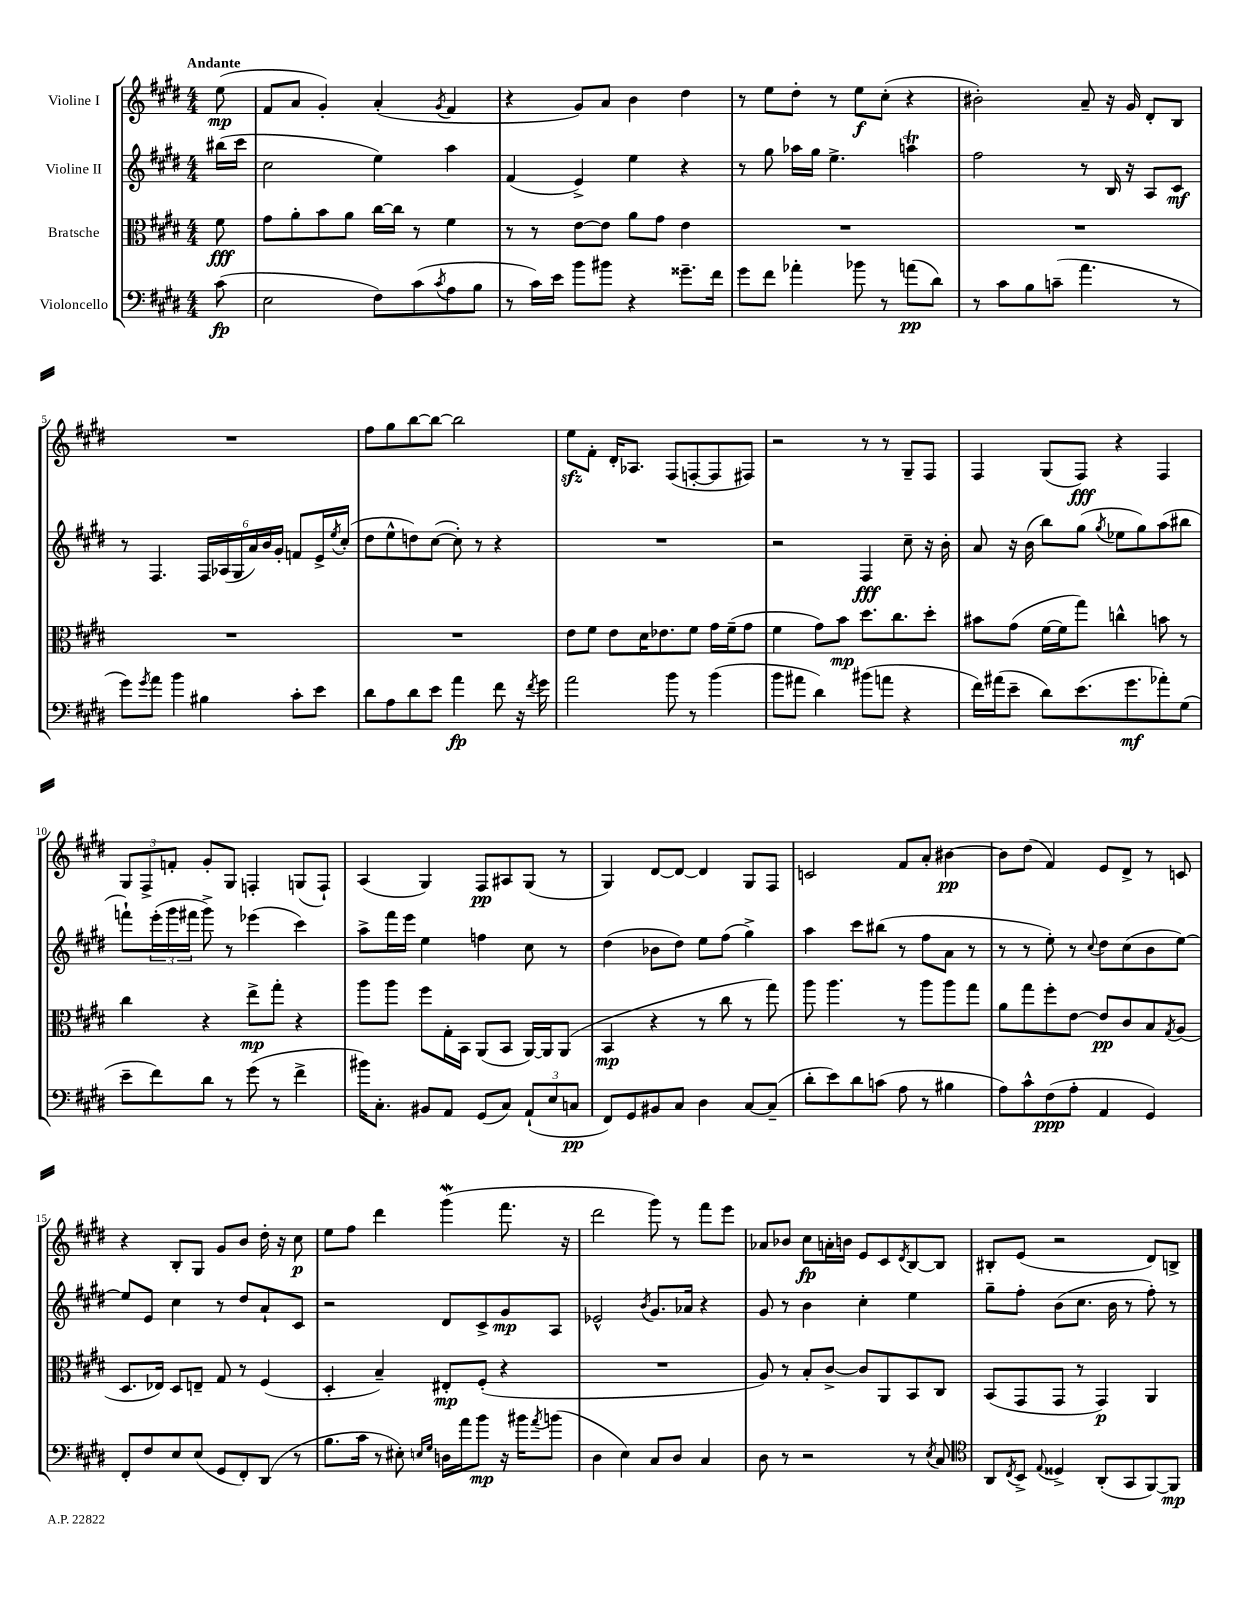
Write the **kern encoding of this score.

**kern	**kern	**kern	**kern
*staff4	*staff3	*staff2	*staff1
*clefF4	*clefC3	*clefG2	*clefG2
*k[f#c#g#d#]	*k[f#c#g#d#]	*k[f#c#g#d#]	*k[f#c#g#d#]
*M4/4	*M4/4	*M4/4	*M4/4
(8c#\	8f#\	(16bb#\LL	(8ee\
.	.	16ccc#\JJ	.
=	=	=	=
2E\	8g#\L	2cc#\	8f#/L
.	8a'\	.	8a/J
.	8b\	.	4g#'/)
.	8a\J	.	.
8F#\L)	[16cc#\LL	4ee\)	(4a'/
.	16cc#\]JJ	.	.
(8c#\	8r	.	.
8qc#/	.	.	8qg#/
8A\	4f#\	4aa\	4f#/
8B\J	.	.	.
=	=	=	=
8r	8r	(4f#/	4r
16c#\LL)	8r	.	.
16e\JJ	.	.	.
8b\L	[8e\L	4e^/)	8g#/L)
8b#\J	8e\]J	.	8a/J
4r	8a\L	4ee\	4b\
.	8g#\J	.	.
8.g##~\L	4e\	4r	4dd#\
16f#\Jk	.	.	.
=	=	=	=
8g#\L	1r	8r	8r
8f#\J	.	8gg#\	8ee\L
4a-'\	.	16aa-\LL	8dd#'\J
.	.	16gg#\JJ	.
.	.	4.ee^\	8r
8b-\	.	.	8ee\L
8r	.	.	(8cc#'\J
(8a\L	.	4aa\	4r
8d#\J)	.	.	.
=	=	=	=
8r	1r	2ff#\	2b#'\)
8c#\L	.	.	.
8B\	.	.	.
(8c~\J	.	.	.
4.a\	.	8r	8a~/
.	.	16B/	16r
.	.	16r	16g#/
.	.	8A/L	8d#'/L
8r	.	8c#/J	8B/J
=	=	=	=
8g#\L)	1r	8r	1r
8qg#/	.	.	.
8a\J	.	4.F#/	.
4b\	.	.	.
4B#\	.	24F#/LL	.
.	.	(24A-/	.
.	.	24G#/	.
.	.	24a/)	.
.	.	24b/	.
.	.	24g#'/JJ	.
8c#'\L	.	8f/L	.
8e\J	.	16e^/L	.
.	.	8qee/	.
.	.	(16cc#'/JJ	.
=	=	=	=
8d#\L	1r	8dd#\L	8ff#\L
8A\	.	8ee^^\	8gg#\
8d#\	.	8dd\)	[8bb\
8e\J	.	([8cc#\J	8bb\_J
4a\	.	8cc#'\])	2bb\]
.	.	8r	.
8f#\	.	4r	.
16r	.	.	.
8qf#/	.	.	.
16g#\	.	.	.
=	=	=	=
2a\	8e\L	1r	8ee\L
.	8f#\J	.	8f#'\J
.	8e\L	.	16d#'/LK
.	.	.	8.A-/J
.	16d#\K	.	.
.	8.e-\	.	.
8b\	.	.	(8F#/L
8r	8f#\J	.	[8F'/
(4b\	16g#\LL	.	8F/]
.	(16f#~\J	.	.
.	8g#\J	.	8F#/J)
=	=	=	=
8b\L	4f#\	2r	2r
8a#\J	.	.	.
4d#\)	8g#\L)	.	.
.	8b\J	.	.
(8b#\L	8.dd#\L	4F#/	8r
8a\J	.	.	8r
.	8.cc#\	.	.
4r	.	8cc#~\	8G#~/L
.	8dd#'\J	16r	8F#/J
.	.	16b'\	.
=	=	=	=
16f#\LL)	8b#\L	8a/	4F#/
(16a#\J	.	.	.
8e~\J	(8g#\J	16r	.
.	.	(16b\	.
8d#\L)	[16f#\LL	8bb\L)	(8G#/L
.	16f#\]J	.	.
(8.e\	8gg#\J)	(8gg#\J	8F#/J)
.	.	8qgg#/	.
.	4cc^^\	8ee-\L	4r
8.g#\	.	.	.
.	.	8gg#\)	.
8a-'\)	8b\	(8aa\	4F#/
(8G#\J	8r	8bb#\J	.
=	=	=	=
8e~\L	4cc#\	8fff`\L)	12G#/L
.	.	.	12F#^/
8f#\)	.	(24eee'\L	.
.	.	24ggg#\	12f'/J
.	.	24fff#\JJ	.
8d#\J	4r	8ggg#^\)	8g#'/L
8r	.	8r	8G#/J
(8g#\	8ee^\L	(4eee-\	4F'/
8r	8gg#'\J	.	.
4f#^\	4r	4ccc#\)	(8G/L
.	.	.	8F`/J)
=	=	=	=
16b#\LK)	8aa\L	8aa^\L	(4A/
8.C#'\J	.	.	.
.	8aa\J	16fff#\L	.
.	.	16eee\JJ	.
8BB#/L	8ff#\L	4ee\	4G#/)
8AA/J	16G#'\L	.	.
.	16BB\JJ	.	.
(8GG#/L	(8AA/L	4ff\	8F#/L
8C#/J)	8BB/J	.	8A#/
(12AA`/L	[16AA/LL)	8cc#\	(8G#/J
.	16AA/]J	.	.
12E/	.	.	.
.	(8AA/J	8r	8r
12C/J	.	.	.
=	=	=	=
8FF#/L)	4BB/	(4dd#\	4G#/)
8GG#/	.	.	.
8BB#/	4r	8b-\L	[8d#/L
8C#/J	.	8dd#\J)	8d#/_J
4D#\	8r	8ee\L	4d#/]
.	8cc#\	(8ff#\J	.
[8C#/L	8r	4gg#^\)	8G#/L
(8C#~/]J	8gg#\)	.	8F#/J
=	=	=	=
8d#'\L	8aa\	4aa\	2c/
8e\)	4.aa\	.	.
8d#\	.	8ccc#\L	.
(8c\J	.	(8bb#\J	.
8A\	8r	8r	8f#/L
8r	8aa\L	8ff#\L	8a'/J
4B#\	8aa\	8a\J	[4b#\
.	8gg#\J	8r	.
=	=	=	=
8A\L)	8a\L	8r	8b#\]L
8c#^^\	8gg#\	8r	(8dd#\J
(8F#\	8ff#'\	8ee'\)	4f#/)
8A'\J	[8e\J	8r	.
.	.	8qqcc#/	.
4AA/	8e/]L	8dd#\L	8e/L
.	8c#/	(8cc#\	8d#^/J
4GG#/)	8B/	8b\	8r
.	8qG#/	.	.
.	(8A/J	[8ee\J)	8c/
=	=	=	=
8FF#'/L	8.D#/L	8ee/]L	4r
8F#/	.	8e/J	.
.	16E-/Jk)	.	.
8E/	8D#/L	4cc#\	8B'/L
(8E/J	8E~/J	.	8G#/J
8GG#/L	8G#/	8r	8g#/L
8FF#'/)	8r	8dd#/L	8b/J
(8DD#/J	(4F#/	8a`/	16dd#'\
.	.	.	16r
8r	.	8c#/J	8cc#\
=	=	=	=
8.B\L	4D#'/	2r	8ee\L
.	.	.	8ff#\J
16c#\Jk	.	.	.
8r	4B~/)	.	4ddd#\
8E#'\)	.	.	.
16qqE/LL	.	.	.
16qqG#/JJ	.	.	.
16D\LL	8E#'/L	8d#/L	(4ggg#\
16a\J	.	.	.
8b\J	(8F#'/J	8c#^/	.
16r	4r	8g#/	8.fff#\
16b#\LK	.	.	.
8qa/	.	.	.
(8b\J	.	8A/J	.
.	.	.	16r
=	=	=	=
4D#\	1r	2e-^^/	2ddd#\
4E\)	.	.	.
.	.	8qb/	.
8C#/L	.	8.g#/L	8ggg#\)
8D#/J	.	.	8r
.	.	16a-/Jk	.
4C#/	.	4r	8fff#\L
.	.	.	8eee\J
=	=	=	=
8D#\	8A/)	8g#/	8a-/L
8r	8r	8r	8b-/J
2r	8B'/L	4b\	8cc#\L
.	[8c#^/J	.	16a'\L
.	.	.	16b\JJ
.	8c#/]L	4cc#'\	8e/L
.	8AA/	.	8c#/
.	.	.	8qd#/
8r	8BB/	4ee\	[8B/
8qE/	.	.	.
8C#/	8C#/J	.	8B/]J
=	=	=	=
*clefC4	*	*	*
8AA/L	(8BB/L	8gg#~\L	8B#'/L
8qC#/	.	.	.
8BB^/J	8GG#/	8ff#'\J	(8e/J
8qqE/	.	.	.
4D##^/	8GG#/J	(8b\L	2r
.	8r	8.cc#\J	.
(8AA'/L	4GG#/)	.	.
.	.	16b\	.
8GG#/	.	8r	.
[8FF#/)	4AA/	8ff#'\)	8d#/L)
8FF#/]J	.	8r	8B^/J
==	==	==	==
*-	*-	*-	*-
